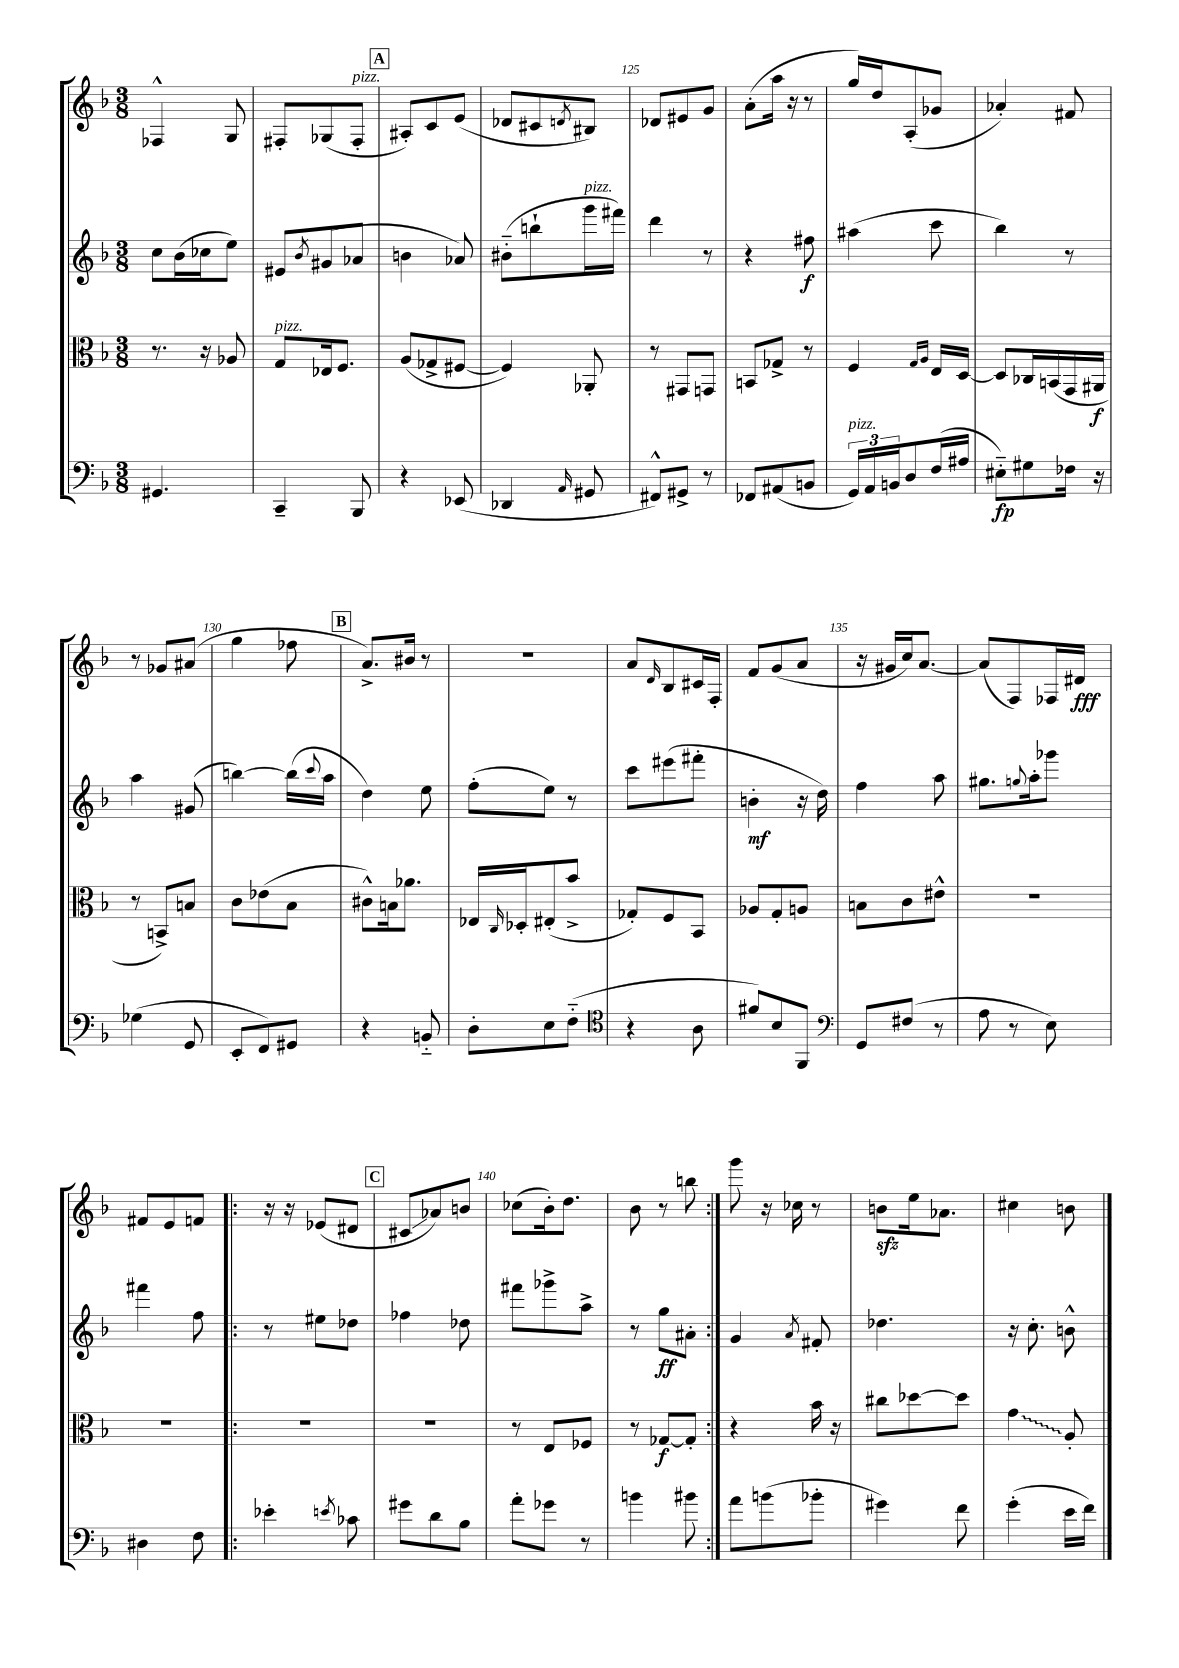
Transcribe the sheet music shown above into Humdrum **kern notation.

**kern	**kern	**kern	**kern
*staff4	*staff3	*staff2	*staff1
*clefF4	*clefC3	*clefG2	*clefG2
*k[b-]	*k[b-]	*k[b-]	*k[b-]
*M3/8	*M3/8	*M3/8	*M3/8
4.GG#/	8.r	8cc\L	4F-^^/
.	.	(16b-\L	.
.	16r	16cc-\J	.
.	8A-/	8ee\J)	8G/
=	=	=	=
4CC~/	8G/L	8e#/L	8F#'/L
.	.	8qb-/	.
.	16E-/k	(8g#/	(8G-/
.	8.F/J	.	.
8BBB-/	.	8a-/J	8F#'/J
=	=	=	=
4r	(8A/L	4b\	8A#'/L)
.	8G-^/	.	8c/
(8EE-/	[8F#/J	8a-/)	(8e/J
=	=	=	=
4DD-/	4F#/])	(8b#'~\L	8d-/L
.	.	8bb`\	8c#/
16qqAA/	.	.	8qd/
8GG#/	8AA-'/	16ggg\L	8B#/J)
.	.	16fff#\JJ)	.
=	=	=	=
8FF#^^/L)	8r	4ddd\	8d-/L
8GG#^/J	8GG#/L	.	8e#/
8r	8GG/J	8r	8g/J
=	=	=	=
8FF-/L	8BB/L	4r	(8a'\L
(8AA#/	8G-^/J	.	16aa\Jk
.	.	.	16r
8BB/J	8r	8ff#\	8r
=	=	=	=
24GG/LL)	4F/	(4aa#\	16gg/LL)
24AA/	.	.	.
.	.	.	16dd/J
24BB/J	.	.	.
8D/	.	.	(8A'/
.	16qqG/LL	.	.
.	16qqA/JJ	.	.
(16F/L	16E/LL	8ccc\	8g-/J
16A#/JJ	[16D/JJ	.	.
=	=	=	=
8E#'~\L)	8D/]L	4bb-\)	4a-'/)
8G#\	16C-/L	.	.
.	(16BB/	.	.
16F-\Jk	16GG/	8r	8f#/
16r	16AA#/JJ	.	.
=	=	=	=
(4G-\	8r	4aa\	8r
.	8BB^/L)	.	8g-/L
8GG/	8B/J	(8g#/	(8a#/J
=	=	=	=
8EE'/L	8c\L	[4bb\)	4gg\
8FF/)	(8e-\	.	.
8GG#/J	8B-\J	(16bb\]LL	8ff-\
.	.	8qqccc/	.
.	.	16aa\JJ	.
=	=	=	=
4r	8c#^^\L)	4dd\)	8.a^/L)
.	16B\k	.	.
.	8.a-\J	.	16b#/Jk
8BB'~/	.	8ee\	8r
=	=	=	=
8D'\L	16E-/LL	(8ff'\L	4.r
.	16qqC/	.	.
.	16D-'/J	.	.
8E\	(8E#'/	8ee\J)	.
(8F'~\J	8b-^/J	8r	.
=	=	=	=
*clefC4	*	*	*
4r	8G-'/L)	8ccc\L	8a/L
.	.	.	16qqd/
.	8F/	(8eee#\	8B-/
8A\	8BB-/J	8fff#'\J	16c#/L
.	.	.	16F'/JJ
=	=	=	=
8f#/L)	8A-/L	4b'\	8f/L
8B-/	8G'/	.	(8g/
8FF/J	8A/J	16r	8a/J
.	.	16dd\)	.
=	=	=	=
*clefF4	*	*	*
8GG/L	8B\L	4ff\	16r
.	.	.	16g#/LL
(8F#/J	8c\	.	16cc/J)
.	.	.	[8.a/J
8r	8e#^^\J	8aa\	.
=	=	=	=
8A\	4.r	8.gg#\L	(8a/]L
8r	.	.	8F/)
.	.	8qqgg/	.
.	.	16aa'\k	.
8E\)	.	8ggg-\J	16F-/L
.	.	.	16d#/JJ
=	=	=	=
4D#\	4.r	4fff#\	8f#/L
.	.	.	8e/
8F\	.	8ff\	8f/J
=!|:	=!|:	=!|:	=!|:
4e-'\	4.r	8r	16r
.	.	.	16r
.	.	8ee#\L	(8e-/L
8qe/	.	.	.
8c-\	.	8dd-\J	8d#/J
=	=	=	=
8g#\L	4.r	4ff-\	8c#/L
8d\	.	.	8a-/)
8B-\J	.	8dd-\	8b/J
=	=	=	=
8a'\L	8r	8fff#\L	(8cc-\L
8g-\J	8E/L	8ggg-^\	16b-'\k)
.	.	.	8.dd\J
8r	8F-/J	8aa^\J	.
=	=	=	=
4b\	8r	8r	8b-\
.	[8G-/L	8gg\L	8r
8b#\	8G-'/]J	8a#'\J	8bb\
=:|!	=:|!	=:|!	=:|!
8a\L	4r	4g/	8ggg\
(8b\	.	.	16r
.	.	.	16cc-\
.	.	8qa/	.
8b-'\J	16b-\	8f#'/	8r
.	16r	.	.
=	=	=	=
4g#\)	8cc#\L	4.dd-\	8b\L
.	[8dd-\	.	16ee\k
.	.	.	8.a-\J
8f\	8dd-\]J	.	.
=	=	=	=
(4g'\	4g\	16r	4cc#\
.	.	8.cc'\	.
16e\LL	8A'/	8b^^\	8b\
16f\JJ)	.	.	.
==	==	==	==
*-	*-	*-	*-
